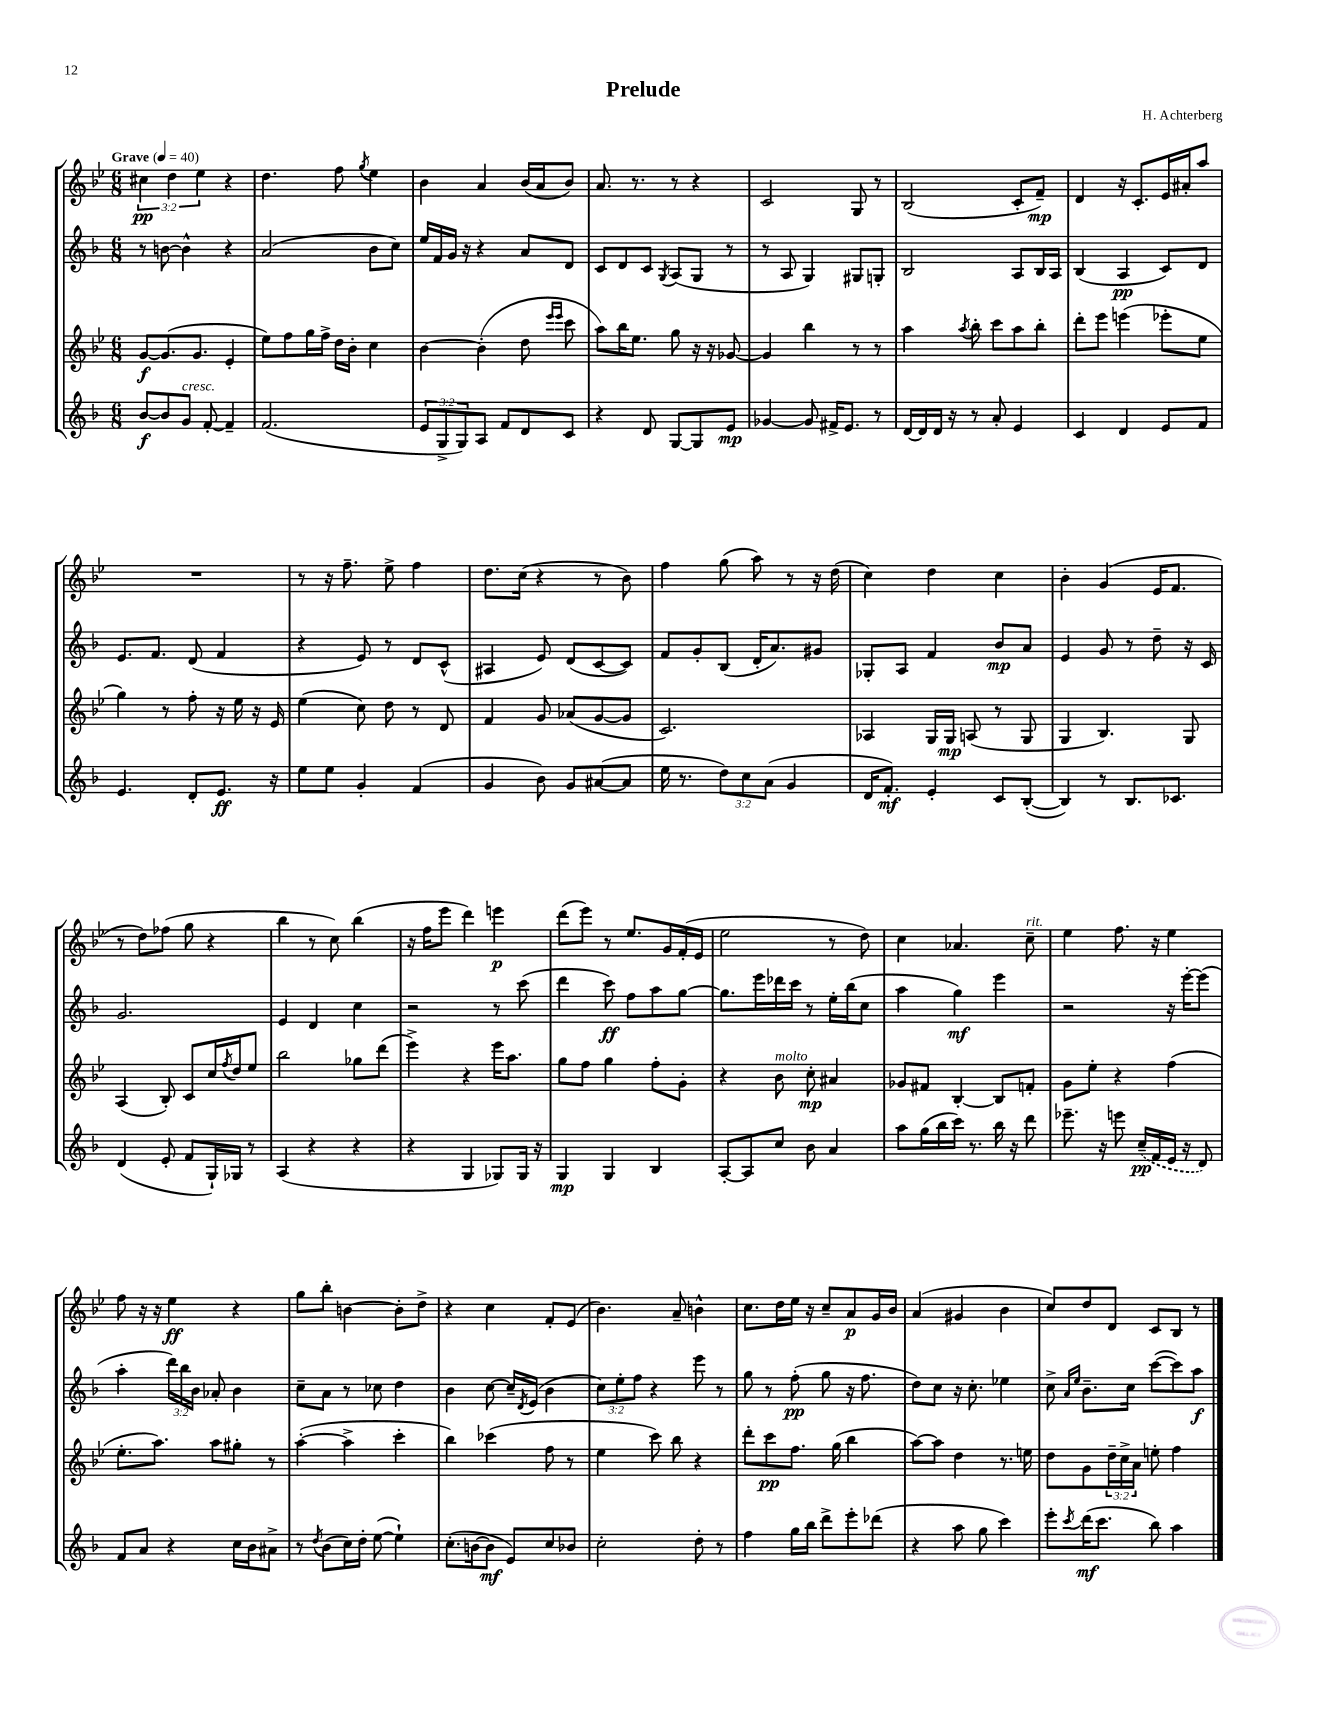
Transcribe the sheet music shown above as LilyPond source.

\header { title = "Prelude" composer = "H. Achterberg" }
<<
\new StaffGroup <<
\new Staff = "s0" {
    \clef treble \key bes \major \numericTimeSignature \time 6/8 \override Staff.TupletNumber.text = #tuplet-number::calc-fraction-text \tempo "Grave" 4 = 40
    \tuplet 3/2 { cis''4\pp d''4 ees''4 } r4 |
    d''4. f''8 \acciaccatura { g''8 } ees''4 |
    bes'4 a'4 bes'16( a'16 bes'8) |
    a'8. r8. r8 r4 |
    c'2 g8 r8 |
    bes2( c'8-. f'8--\mp) |
    d'4 r16 c'8.-. ees'16 ais'16-. a''8 |
    R2. |
    r8 r16 f''8.-- ees''8-> f''4 |
    d''8. c''16( r4 r8 bes'8) |
    f''4 g''8( a''8) r8 r16 d''16( |
    c''4) d''4 c''4 |
    bes'4-. g'4( ees'16 f'8. |
    r8 d''8) fes''8( g''8 r4 |
    bes''4 r8 c''8) bes''4( |
    r16 f''16 ees'''8 d'''4) e'''4\p |
    d'''8( ees'''8) r8 ees''8. g'16 f'16-.( ees'16 |
    ees''2 r8 d''8) |
    c''4 aes'4. c''8--^\markup { \italic "rit." } |
    ees''4 f''8. r16 ees''4 |
    f''8 r16 r16 ees''4\ff r4 |
    g''8 bes''8-. b'4~ b'8-. d''8-> |
    r4 c''4 f'8-. ees'8( |
    bes'4.) a'8-- b'4-^ |
    c''8. d''16 ees''16 r16 c''8-- a'8\p g'16 bes'16 |
    a'4( gis'4 bes'4 |
    c''8) d''8 d'8 c'8 bes8 r8 \bar "|." |
}
\new Staff = "s1" {
    \clef treble \key f \major \numericTimeSignature \time 6/8 \override Staff.TupletNumber.text = #tuplet-number::calc-fraction-text
    r8 b'8~ b'4-^ r4 |
    a'2( bes'8 c''8) |
    e''16 f'16 g'16 r16 r4 a'8 d'8 |
    c'8 d'8 c'8 \acciaccatura { g8 } a8( g8 r8 |
    r8 a8 g4) gis8 g8-. |
    bes2 a8 bes16 a16 |
    bes4( a4\pp c'8) d'8 |
    e'8. f'8. d'8( f'4 |
    r4 e'8) r8 d'8 c'8-^( |
    ais4 e'8) d'8( c'8~ c'8) |
    f'8 g'8-. bes8( d'16-. a'8.) gis'8 |
    ges8-. a8 f'4 bes'8\mp a'8 |
    e'4 g'8 r8 d''8-- r16 c'16 |
    g'2. |
    e'4 d'4 c''4 |
    r2 r8 c'''8( |
    d'''4 c'''8\ff) f''8 a''8 g''8~ |
    g''8. e'''16 des'''16 c'''16 r8 e''16-. bes''16( c''8 |
    a''4 g''4\mf) e'''4 |
    r2 r16 e'''16~-. e'''8( |
    a''4-. \tuplet 3/2 { d'''16) bes''16 bes'16 } aes'8-. bes'4 |
    c''8-- a'8 r8 ces''8 d''4 |
    bes'4 c''8~ c''16-- \acciaccatura { d'8 } e'16( bes'4 |
    \tuplet 3/2 { c''8) e''8-. f''8 } r4 e'''8 r8 |
    g''8 r8 f''8-.\pp( g''8 r16 f''8. |
    d''8) c''8 r16 c''8.-. ees''4 |
    c''8-> \grace { a'16 e''16 } bes'8.-- c''16 c'''8~( c'''8) a''8\f \bar "|." |
}
\new Staff = "s2" {
    \clef treble \key bes \major \numericTimeSignature \time 6/8 \override Staff.TupletNumber.text = #tuplet-number::calc-fraction-text
    g'8~\f g'8.( g'8. ees'4-. |
    ees''8) f''8 g''16 f''16-> d''16 bes'16-. c''4 |
    bes'4~ bes'4-.( d''8 \grace { ees'''16 ees'''16 } c'''8 |
    a''8) bes''16 ees''8. g''8 r16 r16 ges'8~ |
    ges'4 bes''4 r8 r8 |
    a''4 \acciaccatura { a''8 } bes''8-. c'''8 a''8 bes''8-. |
    d'''8-. ees'''8 e'''4( ees'''8-. ees''8 |
    g''4) r8 f''8-. r16 ees''16 r16 ees'16 |
    ees''4( c''8) d''8 r8 d'8 |
    f'4 g'8 aes'8( g'8~ g'8 |
    c'2.) |
    aes4 g16 g16\mp a8( r8 g8 |
    g4 bes4.) g8 |
    a4( bes8-.) c'8 c''16 \acciaccatura { f''8 } d''16 ees''8 |
    bes''2 ges''8 d'''8( |
    ees'''4->) r4 ees'''16 a''8. |
    g''8 f''8 g''4 f''8-. g'8-. |
    r4 bes'8^\markup { \italic "molto" } c''8-.\mp ais'4 |
    ges'8 fis'8 bes4~-. bes8 f'8-. |
    g'8 ees''8-. r4 f''4( |
    ees''8.-. a''8.) a''8 gis''8-. r8 |
    a''4~-.( a''4-> c'''4-. |
    bes''4) ces'''4( f''8 r8 |
    ees''4 c'''8) bes''8 r4 |
    d'''8-. c'''8\pp f''8. g''16( bes''4 |
    a''8~) a''8 d''4 r8. e''16 |
    d''8 g'8 \tuplet 3/2 { d''16-- c''16-> a'16 } e''8-. f''4 \bar "|." |
}
\new Staff = "s3" {
    \clef treble \key f \major \numericTimeSignature \time 6/8 \override Staff.TupletNumber.text = #tuplet-number::calc-fraction-text
    bes'8~\f bes'8 g'8^\markup { \italic "cresc." } f'8~-. f'4-- |
    f'2.( |
    \tuplet 3/2 { e'8 g8-> g8) } a8 f'8 d'8 c'8 |
    r4 d'8 g8~ g8 e'8\mp |
    ges'4~ ges'8 fis'16-> e'8. r8 |
    d'16~ d'16 d'16 r16 r8 a'8-. e'4 |
    c'4 d'4 e'8 f'8 |
    e'4. d'8-. e'8.\ff r16 |
    e''8 e''8 g'4-. f'4( |
    g'4 bes'8) g'8 ais'8~( ais'8 |
    e''16 r8. \tuplet 3/2 { d''8) c''8 a'8( } g'4 |
    d'16 f'8.-.\mf) e'4-. c'8 bes8~-.( |
    bes4) r8 bes8. ces'8. |
    d'4( e'8-. f'8 g16-!) ges16 r8 |
    a4( r4 r4 |
    r4 g4 ges8) ges16 r16 |
    g4\mp g4 bes4 |
    a8~-. a8 c''8 bes'8 a'4 |
    a''8 g''16( bes''16 c'''16) r8. bes''16 r16 d'''8 |
    ees'''8.-- r16 e'''8 \once \slurDashed c''16--\pp( f'16 e'16 r16 d'8) |
    f'8 a'8 r4 c''16 bes'16 ais'8-> |
    r8 \acciaccatura { d''8 } bes'8( c''16) d''16-. e''8~( e''4-!) |
    c''8.-.( b'16~ b'8\mf e'8) c''8 bes'8 |
    c''2-. d''8-. r8 |
    f''4 g''16 bes''16 d'''8-> e'''8-. des'''8( |
    r4 a''8 g''8 c'''4) |
    e'''8-. \acciaccatura { c'''8 } d'''16\mf( c'''8. bes''8) a''4 \bar "|." |
}
>>
>>
\layout { \context { \Score \remove "Bar_number_engraver" } }
